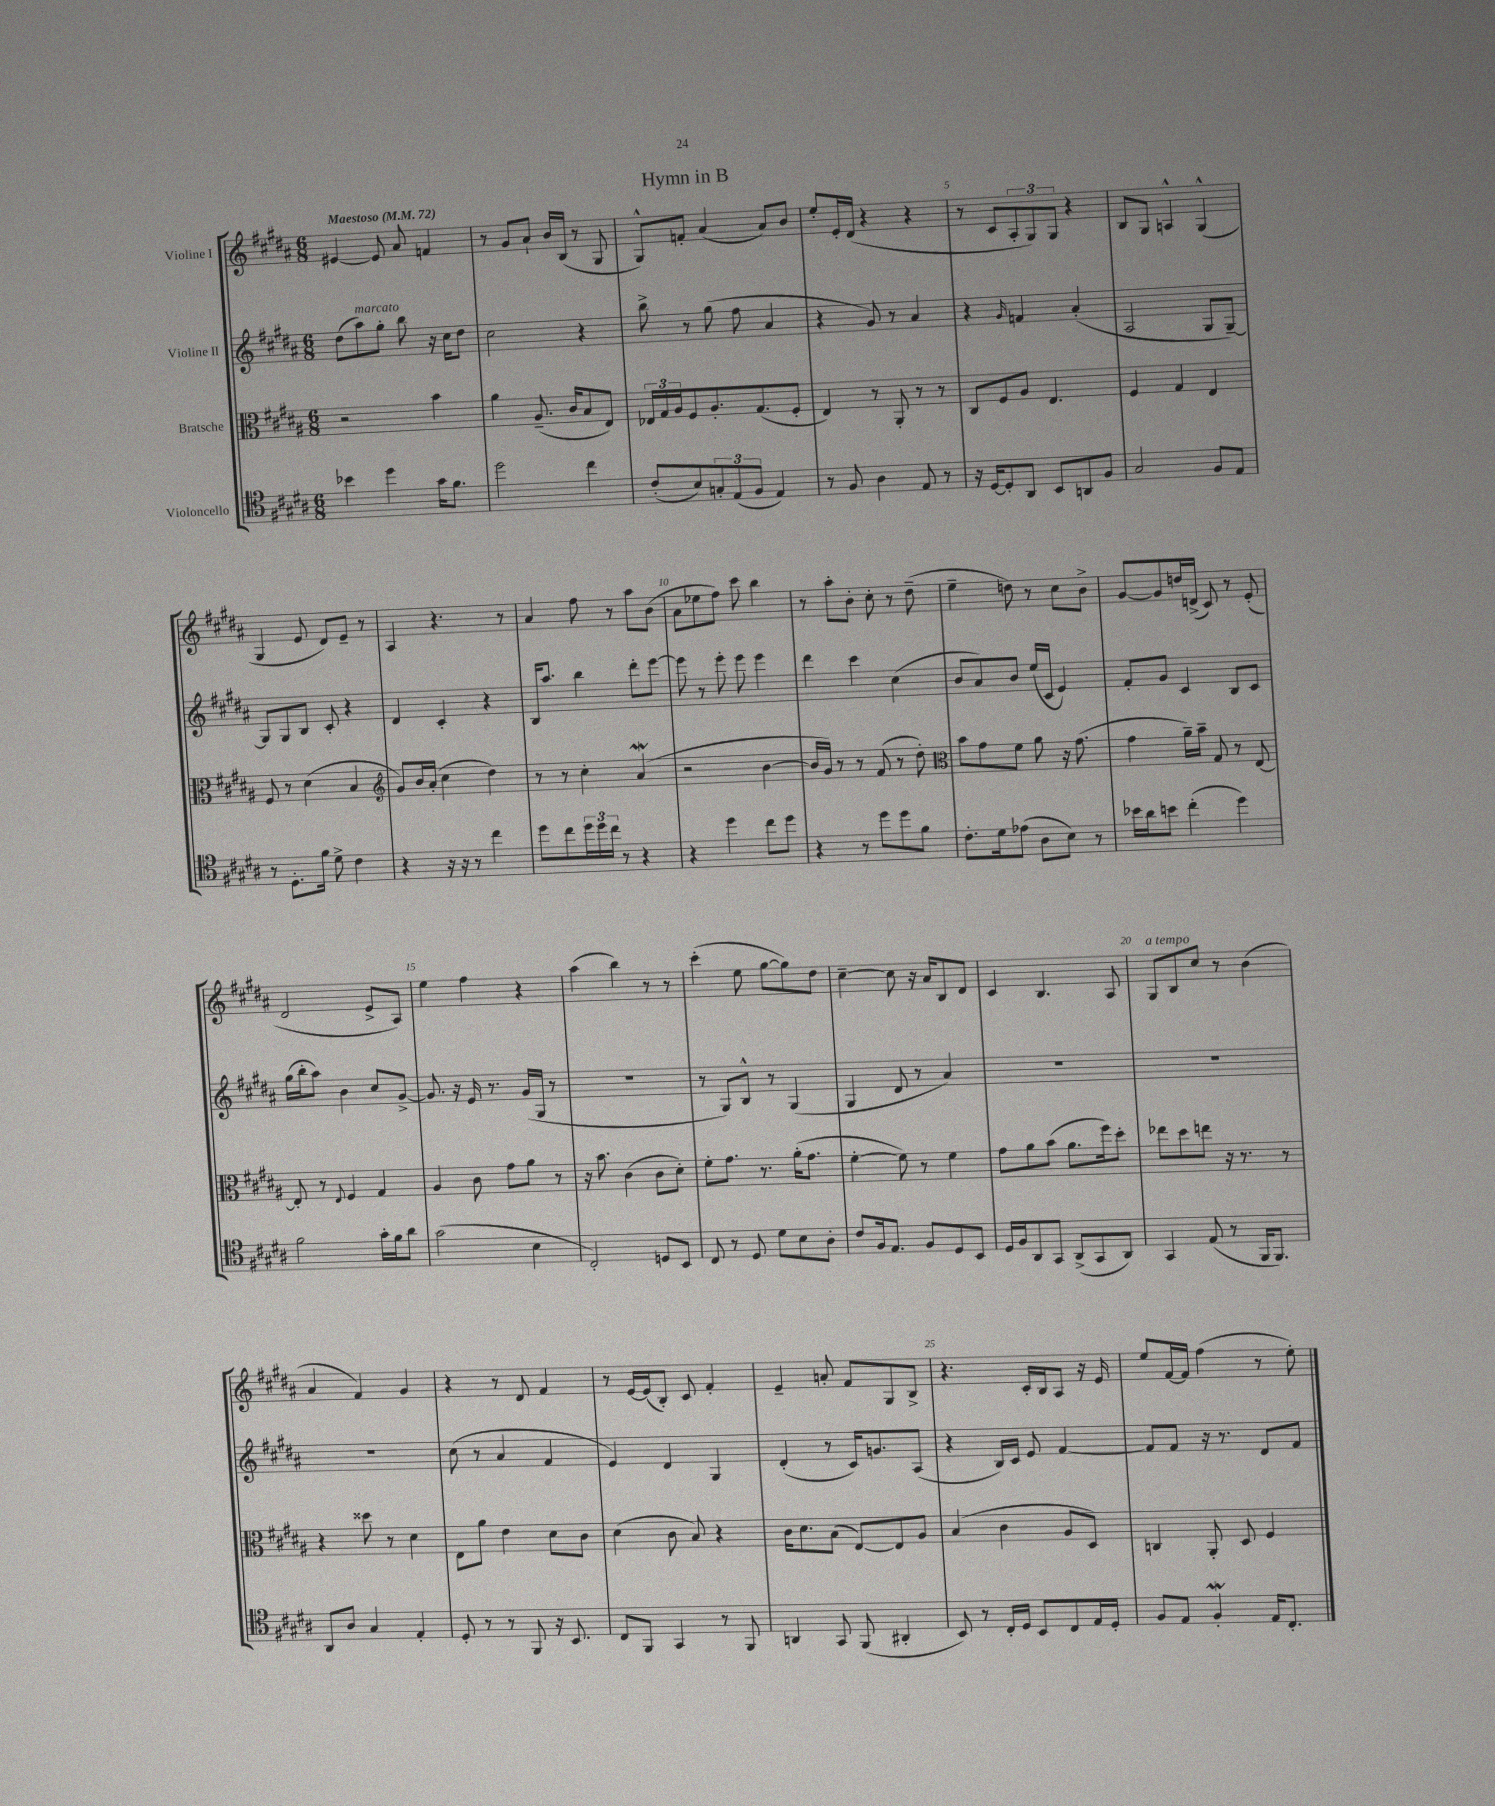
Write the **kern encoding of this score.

**kern	**kern	**kern	**kern
*staff4	*staff3	*staff2	*staff1
*clefC4	*clefC3	*clefG2	*clefG2
*k[f#c#g#d#a#]	*k[f#c#g#d#a#]	*k[f#c#g#d#a#]	*k[f#c#g#d#a#]
*M6/8	*M6/8	*M6/8	*M6/8
*MM72	*MM72	*MM72	*MM72
4b-	2r	(8dd#	[4e#
.	.	8aa#)	.
4dd#	.	8gg#'	8e#]
.	.	8bb	8a#
16g#	4b	16r	4f
8.f#	.	16cc#	.
.	.	8dd#	.
=	=	=	=
2dd#	4a#	2cc#	8r
.	.	.	8g#
.	(8.A#~	.	8a#`
.	.	.	16b
.	16c#	.	(16B
4cc#	8B	4r	8r
.	8E)	.	8G#
=	=	=	=
(8c#'	24E-	8bb^	8G#^^)
.	24G#	.	.
.	24A#	.	.
8B)	8F#	8r	8f'
12G'	8.A#'	(8gg#	(4a#
(12E	.	.	.
.	.	8ff#	.
12F#	.	.	.
.	(8.G#	.	.
4E)	.	4a#	8a#)
.	8F#'	.	8b
=	=	=	=
8r	4E)	4r	8ee'
8F#	.	.	16e'
.	.	.	(16d#
4A#	8r	8g#)	4r
.	8AA#'	8r	.
8E	8r	4a#	4r
8r	8r	.	.
=	=	=	=
16r	8C#	4r	8r
[16D#	.	.	.
8D#']	8F#	.	8c#
.	.	16qqg#	.
8AA#	8A#	4f	12A#'
.	.	.	12G#)
8BB	4.E	.	.
.	.	.	12G#
8AA	.	(4a#'	4r
8F#	.	.	.
=	=	=	=
2G#	4F#	2A#	8B
.	.	.	8G#
.	4G#	.	4A^^
8F#	4E	8G#	(4G#^^
8E	.	[8G#~)	.
=	=	=	=
8r	8F#	8G#]	4G#
8.D#'	8r	8G#	.
.	(4d#	8B	8e
16f#	.	.	.
8d#^	.	8c#'	8d#)
4c#	4B	4r	8e~
.	.	.	8r
=	=	=	=
*	*clefG2	*	*
4r	8g#)	4d#	4A#
.	16b	.	.
.	(16a#'	.	.
16r	4cc#	4c#'	4.r
16r	.	.	.
8r	.	.	.
4cc#	4dd#)	4r	.
.	.	.	8r
=	=	=	=
8dd#	8r	16B	4a#
.	.	8.aa#	.
8cc#	8r	.	.
24dd#	4cc#'	4bb	8ff#
24dd#	.	.	.
24cc#	.	.	.
8r	.	.	8r
4r	(4a#	8ddd#'	8aa#
.	.	[8eee	(8b
=	=	=	=
4r	2r	8eee]	8a#
.	.	8r	8ee-
4dd#	.	8eee'	8ff#)
.	.	8eee	8ccc#
8cc#	[4b	4eee	4bb
8dd#	.	.	.
=	=	=	=
4r	16b]	4ddd#	8r
.	16g#)	.	.
.	8r	.	8aa#'
8r	8r	4ccc#	8b'
8dd#	(8f#	.	8cc#'
8dd#	8r	(4cc#	8r
8f#	8dd#')	.	(8dd#~
=	=	=	=
*	*clefC3	*	*
8.c#'	8b	8b	4ee~
.	8g#	8a#)	.
16d#	.	.	.
(8e-	8f#	8b	8dd)
8A#	8a#	(16ee	8r
.	.	16c#	.
8B)	16r	4e)	8cc#
.	(8.g#	.	.
8r	.	.	8b^
=	=	=	=
16b-	4g#	8f#'	[8g#
16a#	.	.	.
8b	.	8g#	8g#]
(4cc#'	16a#~)	4c#	16dd
.	16b~	.	(16d^
.	8G#	.	8c#)
4dd#)	8r	8B	8r
.	[8E	8c#	(8e'
=	=	=	=
2f#	8E']	(16gg#	2d#
.	.	16bb'	.
.	8r	8aa#)	.
.	8qqE	.	.
.	4F#	4b	.
16g#'	4G#	8cc#	8e^
16f#	.	.	.
8a#	.	[8g#^	8A#)
=	=	=	=
(2g#	4A#	8.g#]	4ee
.	.	16r	.
.	8c#	16e	4ff#
.	.	8.r	.
.	8g#	.	.
4B	8a#	(16g#	4r
.	.	16G#	.
.	8r	8r	.
=	=	=	=
2C#')	16r	2.r	(4aa#
.	8.b	.	.
.	(4c#	.	4bb)
8D	8c#	.	8r
8BB	8d#')	.	8r
=	=	=	=
8C#	8f#'	8r	(4ccc#'
8r	8.g#	8G#)	.
8D#	.	8B^^	8ee
.	8.r	.	.
8d#	.	8r	[8gg#
8B	(16a#'	(4G#	8gg#])
.	8.g#	.	.
8A#'	.	.	8dd#
=	=	=	=
8c#	[4f#'	4G#	[4cc#~
16F#	.	.	.
8.E	.	.	.
.	8f#])	8d#	8cc#]
8F#	8r	8r	16r
.	.	.	16a#
8D#	4f#	4a#)	8B
8BB	.	.	8d#
=	=	=	=
16D#	8g#	2.r	4c#
16F#	.	.	.
8AA#	8a#	.	.
8GG#	(8b	.	4.B
(8AA#^	8.a#	.	.
8GG#	.	.	.
.	16ff#)	.	.
8AA#)	8dd#'	.	8A#
=	=	=	=
4GG#	8ee-	2.r	8G#
.	8dd#	.	8B
(8E	8ee	.	8cc#
8r	16r	.	8r
.	8.r	.	.
16FF#	.	.	(4b
8.FF#)	.	.	.
.	8r	.	.
=	=	=	=
8AA#	4r	2.r	4a#
8A#	.	.	.
4G#	8dd##	.	4f#)
.	8r	.	.
4E'	4d#	.	4g#
=	=	=	=
8D#'	8E	(8cc#	4r
8r	8a#	8r	.
8r	4e	4a#	8r
8FF#	.	.	8d#
16r	8d#	4f#	4f#
8.BB	.	.	.
.	8c#	.	.
=	=	=	=
8C#	(4d#	4e)	8r
8FF#	.	.	[16e
.	.	.	(16e]
4GG#	8c#	4d#	8B')
.	8B)	.	8c#
8r	4r	4G#	4f#'
8FF#	.	.	.
=	=	=	=
4AA	16c#	(4d#'	4e~
.	8.d#	.	.
8GG#	(8B	8r	8a'
(8FF#	[8E)	16c#)	8f#
.	.	8.g	.
4AA#'	8E]	.	8G#
.	8A#	(8A#	8B^
=	=	=	=
8BB)	(4B	4r	4.r
8r	.	.	.
16C#'	4c#	16B)	.
16D#	.	16c#	.
8BB	.	8e	16c#'
.	.	.	16B
8C#	8A#	[4f#	8A#
16E	8D#)	.	16r
16D#'	.	.	16e
=	=	=	=
8F#	4C	8f#]	8ee
8E	.	8f#	[16f#
.	.	.	16f#]
4F#'	8AA#'	16r	(4ff#
.	.	8.r	.
.	8D#	.	.
16E	4F#	8d#	8r
8.C#'	.	.	.
.	.	8f#	8ee')
==	==	==	==
*-	*-	*-	*-
